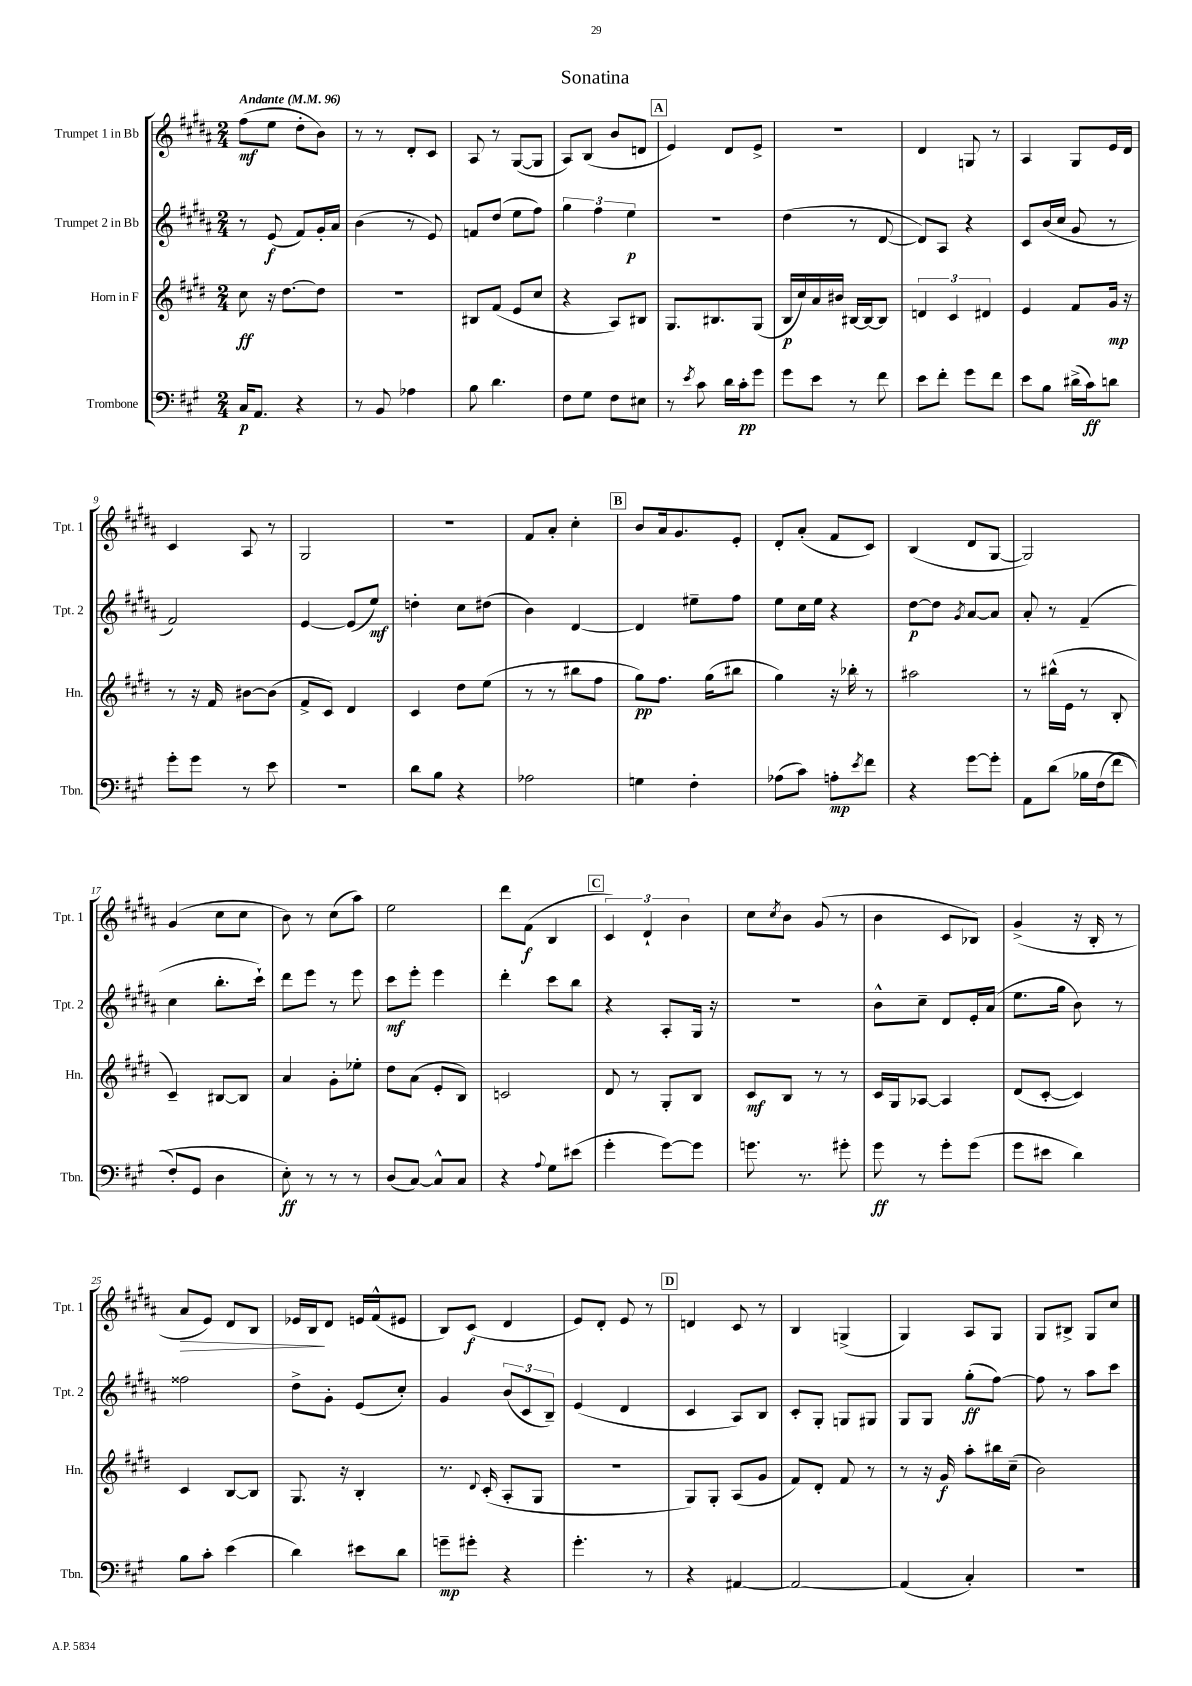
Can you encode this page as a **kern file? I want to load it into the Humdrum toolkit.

**kern	**dynam	**kern	**dynam	**kern	**dynam	**kern	**dynam
*part4	*part4	*part3	*part3	*part2	*part2	*part1	*part1
*staff4	*staff4	*staff3	*staff3	*staff2	*staff2	*staff1	*staff1
*I"Trombone	*	*I"Horn in F	*	*I"Trumpet 2 in Bb	*	*I"Trumpet 1 in Bb	*
*I'Tbn.	*	*I'Hn.	*	*I'Tpt. 2	*	*I'Tpt. 1	*
*clefF4	*	*clefG2	*	*clefG2	*	*clefG2	*
*k[f#c#g#]	*	*k[f#c#g#d#]	*	*k[f#c#g#d#a#]	*	*k[f#c#g#d#a#]	*
*M2/4	*	*M2/4	*	*M2/4	*	*M2/4	*
*MM96	*	*MM96	*	*MM96	*	*MM96	*
=1	=1	=1	=1	=1	=1	=1	=1
!	!	!	!	!	!	!LO:TX:a:B:t=Andante	!
16C#/KL	p	8cc#\	ff	8r	.	(8ff#\L	mf
8.AA/J	.	.	.	.	.	.	.
.	.	16r	.	(8e/	f	8ee\J	.
.	.	[8.dd#\L	.	.	.	.	.
4r	.	.	.	8f#/L)	.	8dd#'\L	.
.	.	8dd#\J]	.	16g#'/L	.	8b\J)	.
.	.	.	.	16a#/JJ	.	.	.
=2	=2	=2	=2	=2	=2	=2	=2
8r	.	2r	.	(4b\	.	8r	.
8BB/	.	.	.	.	.	8r	.
4A-X\	.	.	.	8r	.	8d#'/L	.
.	.	.	.	8e/)	.	8c#/J	.
=3	=3	=3	=3	=3	=3	=3	=3
8B\	.	8B#X/L	.	8fn/L	.	8A#/	.
4.d\	.	(8f#/J	.	(8dd#/J	.	8r	.
.	.	8e/L	.	8ee\L	.	([8G#/L	.
.	.	8cc#/J	.	8ff#\J)	.	8G#/J]	.
=4	=4	=4	=4	=4	=4	=4	=4
8F#\L	.	4r	.	6gg#\	.	8A#/L)	.
8G#\J	.	.	.	.	.	(8B/J	.
.	.	.	.	6ff#\	.	.	.
8F#\L	.	8A/L)	.	.	.	8b/L	.
.	.	.	.	6ee\	p	.	.
8E#X\J	.	8B#X/J	.	.	.	8dn/J	.
!!LO:REH:place=s1:t=A
=5	=5	=5	=5	=5	=5	=5	=5
8r	.	8.G#/L	.	2r	.	4e/)	.
8qe/	.	.	.	.	.	.	.
8c#\	.	.	.	.	.	.	.
.	.	8.B#X/	.	.	.	.	.
16d\LL	.	.	.	.	.	8d#/L	.
16c#'\J	pp	.	.	.	.	.	.
8g#\J	.	(8G#/J	.	.	.	8e^/J	.
=6	=6	=6	=6	=6	=6	=6	=6
8g#\L	.	16B/LL	p	(4dd#\	.	2r	.
.	.	16cc#/)	.	.	.	.	.
8e\J	.	16a/	.	.	.	.	.
.	.	16b#X/JJ	.	.	.	.	.
8r	.	[16B#X/LL	.	8r	.	.	.
.	.	16B#/J_	.	.	.	.	.
8f#\	.	8B#/J]	.	[8d#/	.	.	.
=7	=7	=7	=7	=7	=7	=7	=7
8e\L	.	6dn/	.	8d#/L])	.	4d#/	.
8f#'\J	.	.	.	8A#/J	.	.	.
.	.	6c#/	.	.	.	.	.
8g#\L	.	.	.	4r	.	8Gn/	.
.	.	6d#X/	.	.	.	.	.
8f#\J	.	.	.	.	.	8r	.
=8	=8	=8	=8	=8	=8	=8	=8
8e\L	.	4e/	.	8c#/L	.	4A#/	.
8B\J	.	.	.	(16b/L	.	.	.
.	.	.	.	16cc#/JJ	.	.	.
(16d#X^\LL	.	8f#/L	.	8g#/	.	8G#/L	.
16c#\J)	ff	.	.	.	.	.	.
8dn\J	.	16g#/Jk	mp	8r	.	16e/L	.
.	.	16r	.	.	.	16d#/JJ	.
!!LO:LB:g=z
=9	=9	=9	=9	=9	=9	=9	=9
8g#'\L	.	8r	.	2f#/)	.	4c#/	.
8g#\J	.	16r	.	.	.	.	.
.	.	16f#/	.	.	.	.	.
8r	.	[8b#X\L	.	.	.	8A#/	.
8e\	.	(8b#\J]	.	.	.	8r	.
=10	=10	=10	=10	=10	=10	=10	=10
2r	.	8f#^/L	.	[4e/	.	2G#/	.
.	.	8c#/J)	.	.	.	.	.
.	.	4d#/	.	(8e/L]	.	.	.
.	.	.	.	8ee/J)	mf	.	.
=11	=11	=11	=11	=11	=11	=11	=11
8d\L	.	4c#/	.	4ddn'\	.	2r	.
8B\J	.	.	.	.	.	.	.
4r	.	8dd#\L	.	8cc#\L	.	.	.
.	.	(8ee\J	.	(8dd#X\J	.	.	.
=12	=12	=12	=12	=12	=12	=12	=12
2A-X\	.	8r	.	4b\)	.	8f#/L	.
.	.	8r	.	.	.	8a#'/J	.
.	.	8bb#X\L	.	[4d#/	.	4cc#'\	.
.	.	8ff#\J	.	.	.	.	.
!!LO:REH:place=s1:t=B
=13	=13	=13	=13	=13	=13	=13	=13
4Gn\	.	8gg#\L)	pp	4d#/]	.	8b/L	.
.	.	8.ff#\J	.	.	.	16a#/k	.
.	.	.	.	.	.	8.g#/	.
4F#'\	.	.	.	8ee#X~\L	.	.	.
.	.	(16gg#\KL	.	.	.	.	.
.	.	8bb#X\J	.	8ff#\J	.	8e'/J	.
=14	=14	=14	=14	=14	=14	=14	=14
(8A-X\L	.	4gg#\)	.	8ee\L	.	8d#'/L	.
8c#\J)	.	.	.	16cc#\L	.	(8a#'/J	.
.	.	.	.	16ee\JJ	.	.	.
8An'\L	mp	16r	.	4r	.	8f#/L	.
.	.	16bb-X'\	.	.	.	.	.
8qe/	.	.	.	.	.	.	.
8f#\J	.	8r	.	.	.	8c#/J)	.
=15	=15	=15	=15	=15	=15	=15	=15
4r	.	2aa#X\	.	[8dd#\L	p	(4B/	.
.	.	.	.	8dd#\J]	.	.	.
.	.	.	.	8qg#/	.	.	.
[8g#\L	.	.	.	[8a#/L	.	8d#/L	.
8g#'\J]	.	.	.	8a#/J]	.	[8G#/J	.
=16	=16	=16	=16	=16	=16	=16	=16
8AA\L	.	8r	.	8a#'/	.	2G#/])	.
(8d\J	.	(16bb#X^^\LL	.	8r	.	.	.
.	.	16e\JJ	.	.	.	.	.
16B-X\LL	.	8r	.	(4f#~/	.	.	.
(16F#\J	.	.	.	.	.	.	.
8f#\J	.	8B'/	.	.	.	.	.
!!LO:LB:g=z
=17	=17	=17	=17	=17	=17	=17	=17
8F#'/L)	.	4c#~/)	.	4cc#\	.	(4g#/	.
8GG#/J	.	.	.	.	.	.	.
4D\	.	[8B#X/L	.	8.bb'\L	.	8cc#\L	.
.	.	8B#/J]	.	.	.	8cc#\J	.
.	.	.	.	16ccc#`\Jk)	.	.	.
=18	=18	=18	=18	=18	=18	=18	=18
8E'\)	ff	4a/	.	8ddd#\L	.	8b\)	.
8r	.	.	.	8eee\J	.	8r	.
8r	.	8g#'\L	.	8r	.	(8cc#\L	.
8r	.	8ee-X'\J	.	8eee\	.	8aa#\J)	.
=19	=19	=19	=19	=19	=19	=19	=19
(8D/L	.	8dd#\L	.	8ccc#\L	mf	2ee\	.
[8C#/J)	.	(8a\J	.	8eee'\J	.	.	.
8C#^^/L]	.	8e'/L	.	4eee\	.	.	.
8C#/J	.	8B/J)	.	.	.	.	.
=20	=20	=20	=20	=20	=20	=20	=20
4r	.	2cn/	.	4ddd#'\	.	8ddd#\L	.
.	.	.	.	.	.	(8f#\J	f
8qqA/	.	.	.	.	.	.	.
8G#\L	.	.	.	8ccc#\L	.	4B/	.
(8e#X\J	.	.	.	8bb\J	.	.	.
!!LO:REH:place=s1:t=C
=21	=21	=21	=21	=21	=21	=21	=21
4g#'\	.	8d#/	.	4r	.	6c#/)	.
.	.	8r	.	.	.	.	.
.	.	.	.	.	.	6d#`/	.
[8g#\L)	.	8G#'/L	.	8A#'/L	.	.	.
.	.	.	.	.	.	6b\	.
8g#\J]	.	8B/J	.	16G#/Jk	.	.	.
.	.	.	.	16r	.	.	.
=22	=22	=22	=22	=22	=22	=22	=22
8.gn\	.	8c#/L	mf	2r	.	8cc#\L	.
.	.	.	.	.	.	8qcc#/	.
.	.	8B/J	.	.	.	8b\J	.
8.r	.	.	.	.	.	.	.
.	.	8r	.	.	.	(8g#/	.
8g#X'\	.	8r	.	.	.	8r	.
=23	=23	=23	=23	=23	=23	=23	=23
8g#\	ff	16c#/LL	.	8b^^\L	.	4b\	.
.	.	16G#/J	.	.	.	.	.
8r	.	[8A-X/J	.	8cc#~\J	.	.	.
8g#'\L	.	4A-/]	.	8d#/L	.	8c#/L	.
(8g#\J	.	.	.	16e'/L	.	8B-X/J)	.
.	.	.	.	(16a#/JJ	.	.	.
=24	=24	=24	=24	=24	=24	=24	=24
8g#\L	.	(8d#/L	.	8.ee\L	.	(4g#^/	.
8e#X\J	.	[8c#'/J	.	.	.	.	.
.	.	.	.	16gg#\Jk	.	.	.
4d\)	.	4c#/])	.	8b\)	.	16r	.
.	.	.	.	.	.	16B'/	.
.	.	.	.	8r	.	8r	.
!!LO:LB:g=z
=25	=25	=25	=25	=25	=25	=25	=25
!	!	!	!	!	!	!	!LO:HP:b
8B\L	.	4c#/	.	2ff##X\	.	8a#/L	>
8c#'\J	.	.	.	.	.	8e/J)	.
(4e\	.	[8B/L	.	.	.	8d#/L	.
.	.	8B/J]	.	.	.	8B/J	.
=26	=26	=26	=26	=26	=26	=26	=26
4d\)	.	8.G#/	.	8dd#^\L	.	16e-X/LL	.
.	.	.	.	.	.	16B/J	.
.	.	.	.	8g#'\J	.	8d#/J	]
.	.	16r	.	.	.	.	.
8e#X\L	.	4B'/	.	(8e/L	.	16en/LL	.
.	.	.	.	.	.	(16f#^^/J	.
8d\J	.	.	.	8cc#'/J)	.	8e#X/J	.
=27	=27	=27	=27	=27	=27	=27	=27
8gn~\L	mp	8.r	.	4g#/	.	8B/L)	.
8g#X'\J	.	.	.	.	.	(8c#/J	f
.	.	8qqd#/	.	.	.	.	.
.	.	(16c#'/	.	.	.	.	.
4r	.	8A'/L	.	(12b/L	.	4d#/	.
.	.	.	.	12c#/	.	.	.
.	.	8G#/J	.	.	.	.	.
.	.	.	.	12B~/J)	.	.	.
=28	=28	=28	=28	=28	=28	=28	=28
4.g#'\	.	2r	.	(4e/	.	8e/L)	.
.	.	.	.	.	.	8d#'/J	.
.	.	.	.	4d#/	.	8e/	.
8r	.	.	.	.	.	8r	.
!!LO:REH:place=s1:t=D
=29	=29	=29	=29	=29	=29	=29	=29
4r	.	8G#/L)	.	4c#/	.	4dn/	.
.	.	8G#'/J	.	.	.	.	.
[4AA#X/	.	(8A/L	.	8A#/L)	.	8c#/	.
.	.	8g#/J	.	8B/J	.	8r	.
=30	=30	=30	=30	=30	=30	=30	=30
2AA#/_	.	8f#/L)	.	8c#'/L	.	4B/	.
.	.	8d#'/J	.	8G#'/J	.	.	.
.	.	8f#/	.	8Gn/L	.	(4Gn^/	.
.	.	8r	.	8G#X/J	.	.	.
=31	=31	=31	=31	=31	=31	=31	=31
(4AA#/]	.	8r	.	8G#/L	.	4G#/)	.
.	.	16r	.	8G#/J	.	.	.
.	.	16g#/	f	.	.	.	.
4C#'/)	.	8aa'\L	.	(8gg#'\L	ff	8A#/L	.
.	.	16bb#X\L	.	[8ff#\J)	.	8G#/J	.
.	.	(16cc#~\JJ	.	.	.	.	.
=32	=32	=32	=32	=32	=32	=32	=32
2r	.	2b\)	.	8ff#\]	.	8G#/L	.
.	.	.	.	8r	.	8B#X^/J	.
.	.	.	.	8aa#\L	.	8G#/L	.
.	.	.	.	8ccc#\J	.	8cc#/J	.
==	==	==	==	==	==	==	==
*-	*-	*-	*-	*-	*-	*-	*-
